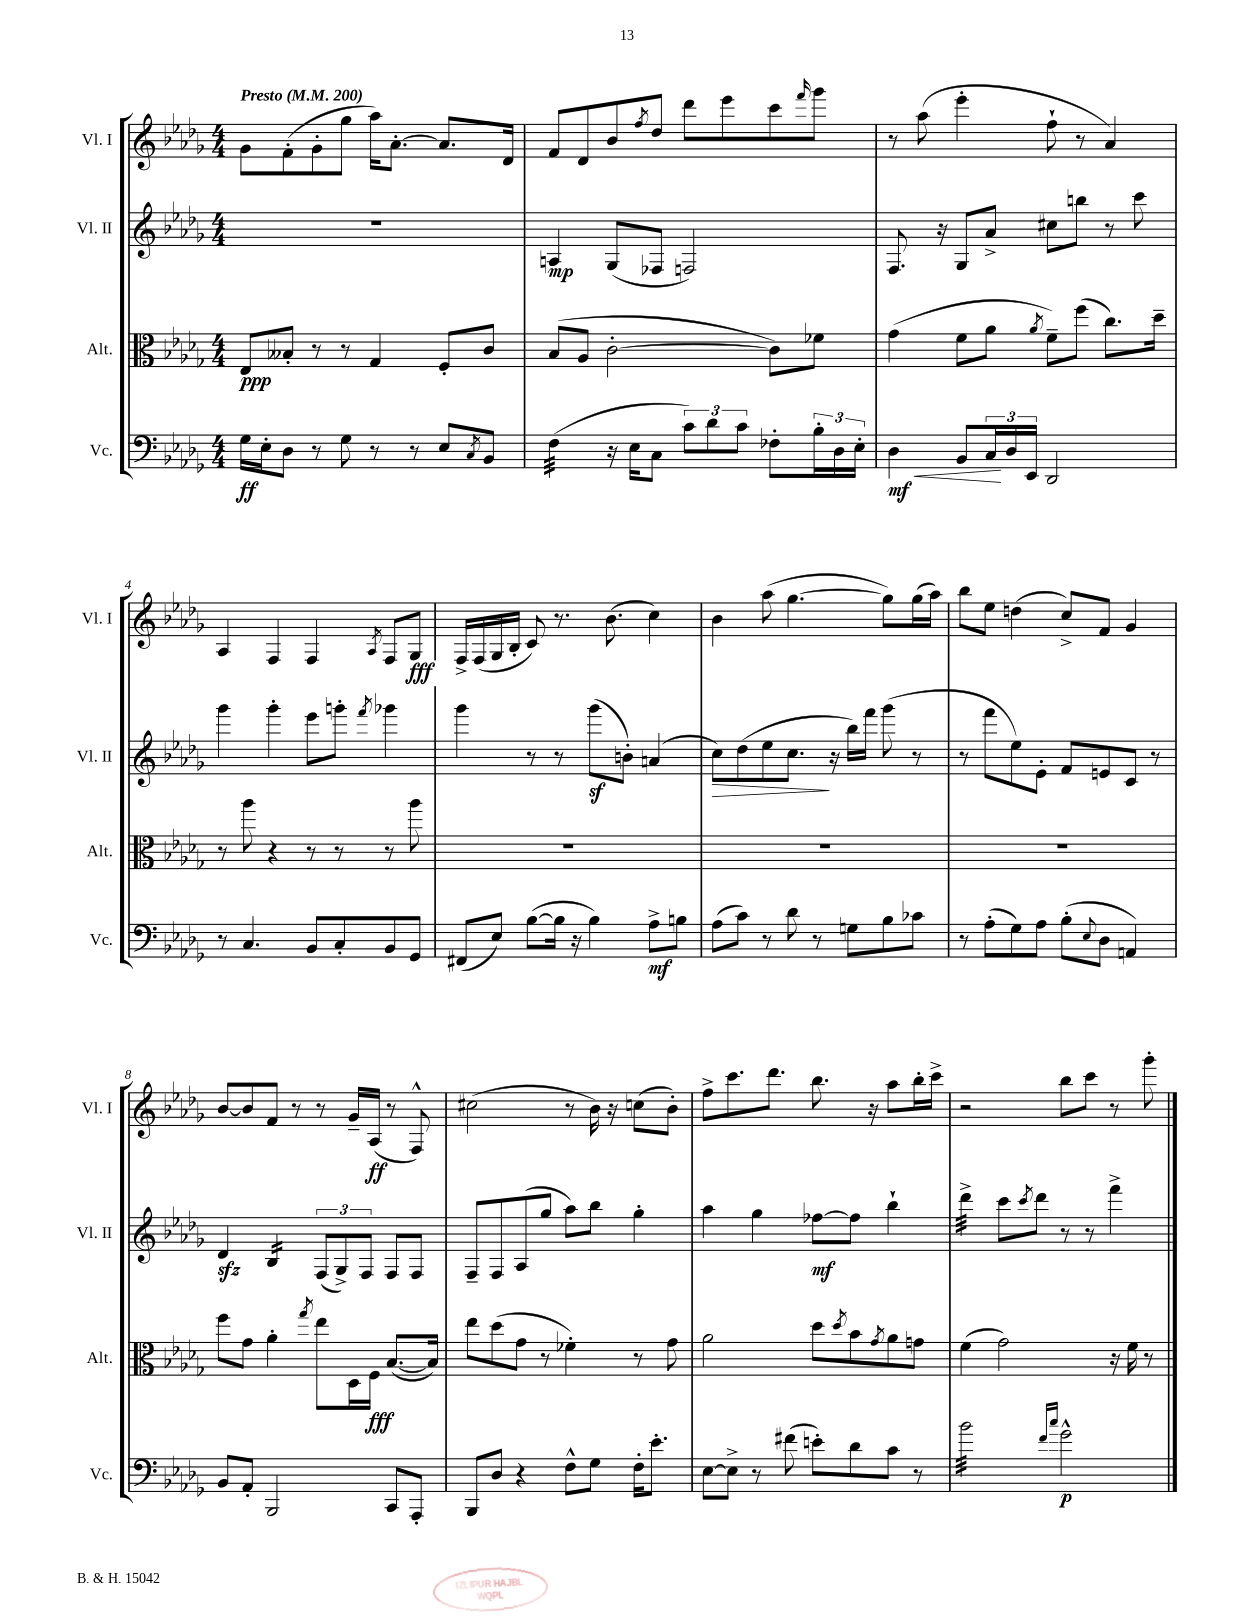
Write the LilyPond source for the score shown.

<<
\new StaffGroup <<
\new Staff = "s0" \with { instrumentName = "Vl. I" shortInstrumentName = "Vl. I" } {
    \clef treble \key des \major \numericTimeSignature \time 4/4 \tempo "Presto" 4 = 200
    ges'8 f'8-.( ges'8-. ges''8 aes''16) aes'8.~-. aes'8. des'16 |
    f'8 des'8 bes'8 \acciaccatura { f''8 } des''8 des'''8 ees'''8 c'''8 \grace { f'''16 } ges'''8 |
    r8 aes''8( ees'''4-. f''8-! r8 aes'4) |
    aes4 f4 f4 \acciaccatura { aes8 } f8 ges8\fff |
    f16-> f16( ges16 bes16-. c'8) r8. bes'8.( c''4) |
    bes'4 aes''8( ges''4.~ ges''8) ges''16( aes''16) |
    bes''8 ees''8 d''4( c''8->) f'8 ges'4 |
    bes'8~ bes'8 f'8 r8 r8 ges'16-- aes16\ff( r8 f8-^) |
    cis''2( r8 bes'16) r16 c''8( bes'8-.) |
    f''8-> c'''8. des'''8. bes''8. r16 aes''8 bes''16-. c'''16-> |
    r2 bes''8 c'''8 r8 ges'''8-. \bar "|." |
}
\new Staff = "s1" \with { instrumentName = "Vl. II" shortInstrumentName = "Vl. II" } {
    \clef treble \key des \major \numericTimeSignature \time 4/4
    R1 |
    a4\mp ges8( fes8 f2) |
    f8. r16 ges8 aes'8-> cis''8 b''8 r8 c'''8 |
    ges'''4 ges'''4-. ees'''8 g'''8-. \acciaccatura { f'''8 } ges'''4 |
    ges'''4 r8 r8 ges'''8\sf( b'8-.) a'4( |
    c''8\>) des''8( ees''8 c''8.\! r16 bes''16) f'''16 ges'''8( r8 |
    r8 f'''8 ees''8) ees'8-. f'8 e'8 c'8 r8 |
    des'4\sfz bes4:16 \tuplet 3/2 { f8( ges8->) f8 } f8 f8 |
    f8-- f8 aes8( ges''8 aes''8) bes''8 ges''4-. |
    aes''4 ges''4 fes''8~\mf fes''8 bes''4-! |
    des'''4:32-> c'''8 \acciaccatura { c'''8 } des'''8 r8 r8 f'''4-> \bar "|." |
}
\new Staff = "s2" \with { instrumentName = "Alt." shortInstrumentName = "Alt." } {
    \clef alto \key des \major \numericTimeSignature \time 4/4
    ees8\ppp beses8-. r8 r8 ges4 f8-. c'8 |
    bes8( aes8 c'2~-. c'8) fes'8 |
    ges'4( f'8 aes'8 \acciaccatura { aes'8 } f'8--) f''8( c''8.) des''16-- |
    r8 aes''8 r4 r8 r8 r8 aes''8 |
    R1 |
    R1 |
    R1 |
    f''8 ges'8 aes'4-. \acciaccatura { ges''8 } ees''8 des16 f16\fff bes8.~( bes16) |
    ees''8 des''8( ges'8 r8 fes'4-.) r8 ges'8 |
    aes'2 des''8 \acciaccatura { des''8 } bes'8 \acciaccatura { ges'8 } aes'8 g'8 |
    f'4( ges'2) r16 f'16 r8 \bar "|." |
}
\new Staff = "s3" \with { instrumentName = "Vc." shortInstrumentName = "Vc." } {
    \clef bass \key des \major \numericTimeSignature \time 4/4
    ges16\ff ees16-. des8 r8 ges8 r8 r8 ees8 \acciaccatura { c8 } bes,8 |
    f4:32( r16 ees16 c8 \tuplet 3/2 { c'8) des'8 c'8 } fes8-. \tuplet 3/2 { bes16-. des16 ees16-. } |
    des4\mf\< bes,8 \tuplet 3/2 { c16\! des16 ees,16 } des,2 |
    r8 c4. bes,8 c8-. bes,8 ges,8 |
    fis,8( ees8) bes8~( bes16 r16 bes4) aes8->\mf b8 |
    aes8( c'8) r8 des'8 r8 g8 bes8 ces'8 |
    r8 aes8-.( ges8) aes8 bes8-.( \appoggiatura { ees8 } des8 a,4) |
    bes,8 aes,8-. bes,,2 c,8 aes,,8-. |
    bes,,8 des8 r4 f8-^ ges8 f16-. ees'8.-. |
    ees8~ ees8-> r8 fis'8( e'8-.) des'8 c'8 r8 |
    bes'2:32 \grace { f'16 c''16 } ges'2-^\p \bar "|." |
}
>>
>>
